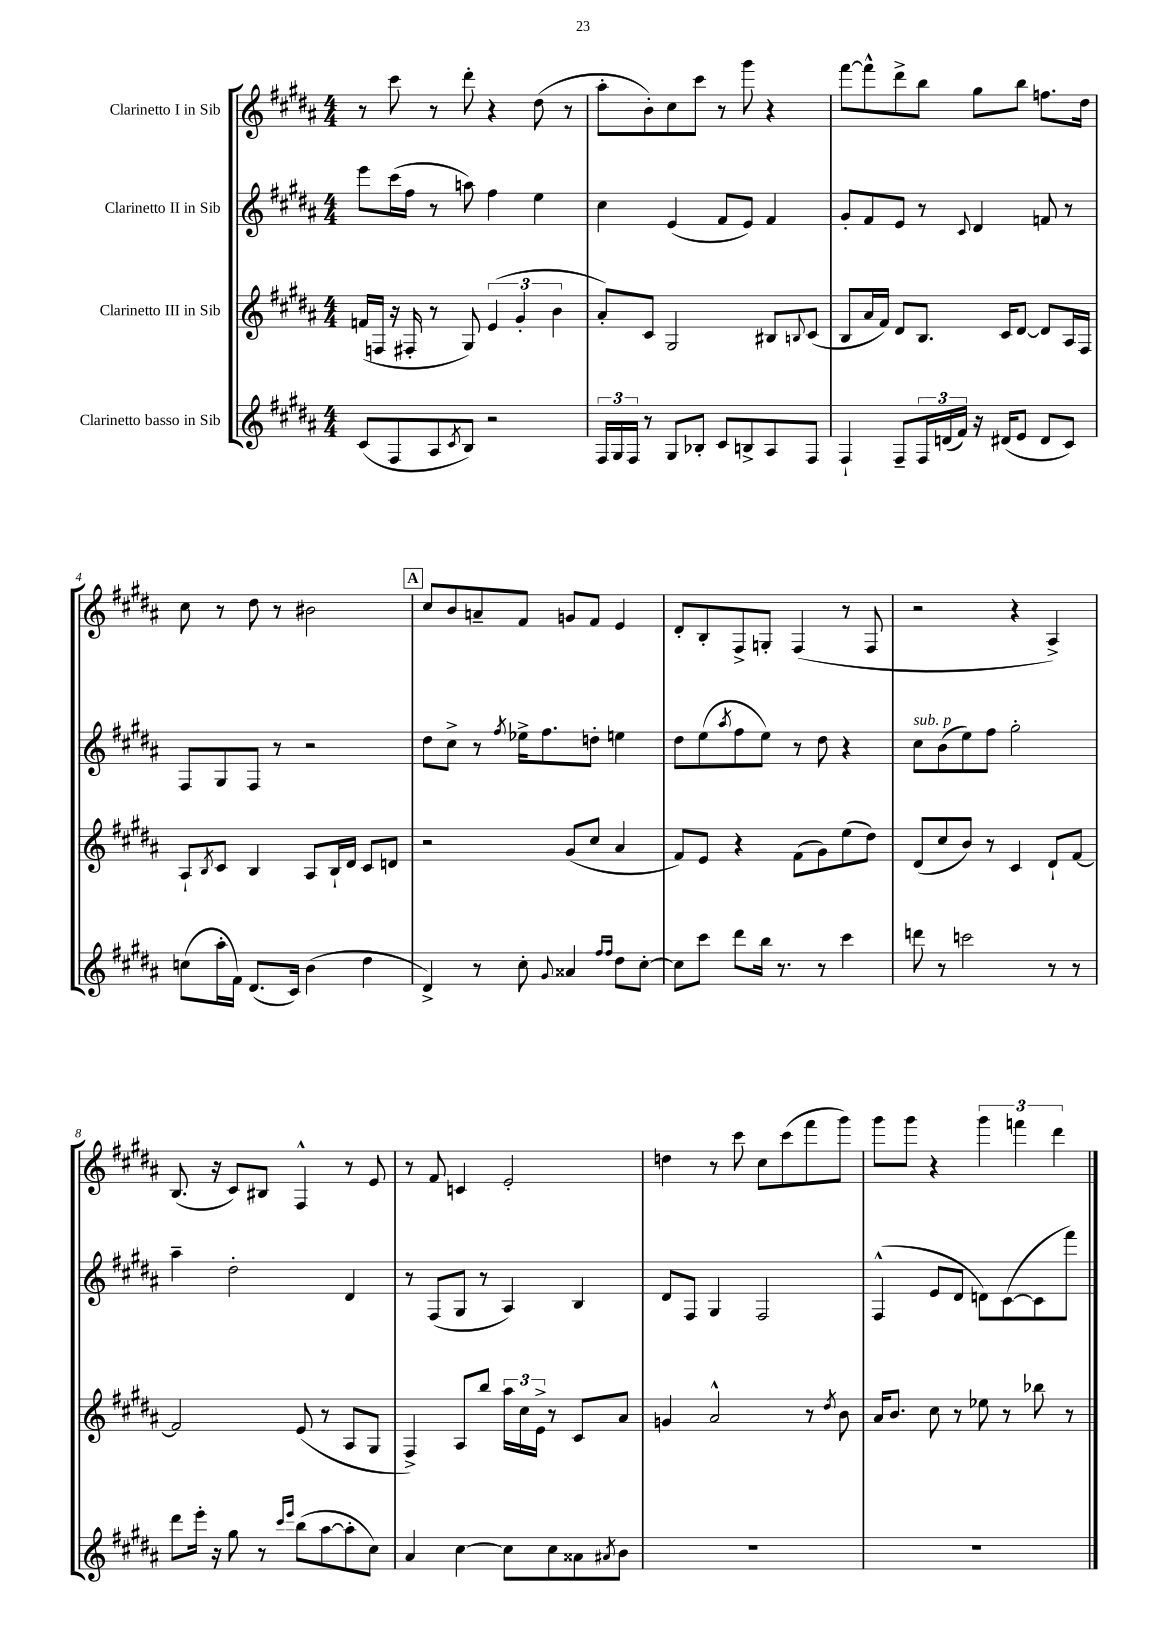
<<
\new StaffGroup <<
\new Staff = "s0" \with { instrumentName = "Clarinetto I in Sib" } {
    \clef treble \key b \major \numericTimeSignature \time 4/4
    r8 cis'''8 r8 dis'''8-. r4 dis''8( r8 |
    ais''8-. b'8-.) cis''8 cis'''8 r8 gis'''8 r4 |
    fis'''8~ fis'''8-^ dis'''8-> b''8 gis''8 b''8 f''8. dis''16 |
    cis''8 r8 dis''8 r8 bis'2 |
    \mark \markup { \box "A" } cis''8 b'8 a'8-- fis'8 g'8 fis'8 e'4 |
    dis'8-. b8-. fis8-> g8-. fis4( r8 fis8 |
    r2 r4 ais4->) |
    b8.( r16 cis'8) bis8 fis4-^ r8 e'8 |
    r8 fis'8 c'4 e'2-. |
    d''4 r8 cis'''8 cis''8 cis'''8( fis'''8 gis'''8) |
    gis'''8 gis'''8 r4 \tuplet 3/2 { gis'''4 f'''4 dis'''4 } \bar "|." |
}
\new Staff = "s1" \with { instrumentName = "Clarinetto II in Sib" } {
    \clef treble \key b \major \numericTimeSignature \time 4/4
    e'''8 cis'''16( fis''16 r8 a''8) fis''4 e''4 |
    cis''4 e'4( fis'8 e'8) fis'4 |
    gis'8-. fis'8 e'8 r8 \appoggiatura { cis'8 } dis'4 f'8 r8 |
    fis8 gis8 fis8 r8 r2 |
    \mark \markup { \box "A" } dis''8 cis''8-> r8 \acciaccatura { fis''8 } ees''16-> fis''8. d''8-. e''4 |
    dis''8 e''8( \acciaccatura { ais''8 } fis''8 e''8) r8 dis''8 r4 |
    cis''8^\markup { \italic "sub. p" } b'8( e''8) fis''8 gis''2-. |
    ais''4-- dis''2-. dis'4 |
    r8 fis8( gis8 r8 ais4) b4 |
    dis'8 fis8 gis4 fis2 |
    fis4-^( e'8 dis'8 d'8) cis'8~( cis'8 fis'''8) \bar "|." |
}
\new Staff = "s2" \with { instrumentName = "Clarinetto III in Sib" } {
    \clef treble \key b \major \numericTimeSignature \time 4/4
    f'16( f16 r16 fis16-. r8 gis8) \tuplet 3/2 { e'4( gis'4-. b'4 } |
    ais'8-.) cis'8 gis2 bis8 \appoggiatura { b8 } cis'8( |
    b8 ais'16 fis'16) dis'8 b8. cis'16 dis'8~ dis'8 ais16 fis16 |
    ais8-! \acciaccatura { b8 } cis'8 b4 ais8 b16-! dis'16 cis'8 d'8 |
    \mark \markup { \box "A" } r2 gis'8( cis''8 ais'4 |
    fis'8) e'8 r4 fis'8( gis'8) e''8( dis''8) |
    dis'8( cis''8 b'8) r8 cis'4 dis'8-! fis'8~ |
    fis'2 e'8( r8 ais8 gis8 |
    fis4->) ais8 b''8 \tuplet 3/2 { ais''16 cis''16 e'16-> } r8 cis'8 ais'8 |
    g'4 ais'2-^ r8 \acciaccatura { dis''8 } b'8 |
    ais'16 b'8. cis''8 r8 ees''8 r8 bes''8 r8 \bar "|." |
}
\new Staff = "s3" \with { instrumentName = "Clarinetto basso in Sib" } {
    \clef treble \key b \major \numericTimeSignature \time 4/4
    cis'8( fis8 ais8 \acciaccatura { cis'8 } b8) r2 |
    \tuplet 3/2 { fis16 gis16 fis16 } r8 gis8 bes8-. cis'8 b8-> ais8 fis8 |
    fis4-! fis8-- \tuplet 3/2 { fis16 d'16( fis'16) } r16 dis'16( e'8 dis'8 cis'8) |
    c''8( ais''16-. fis'16) dis'8.( cis'16) b'4( dis''4 |
    \mark \markup { \box "A" } dis'4->) r8 cis''8-. \appoggiatura { gis'8 } aisis'4 \grace { fis''16 fis''16 } dis''8 cis''8~-. |
    cis''8 cis'''8 dis'''8 b''16 r8. r8 cis'''4 |
    d'''8 r8 c'''2 r8 r8 |
    dis'''8 e'''16-. r16 gis''8 r8 \grace { cis'''16 e'''16 } b''8( ais''8~ ais''8-. cis''8) |
    ais'4 cis''4~ cis''8 cis''8 aisis'8 \acciaccatura { ais'8 } b'8 |
    R1 |
    R1 \bar "|." |
}
>>
>>
